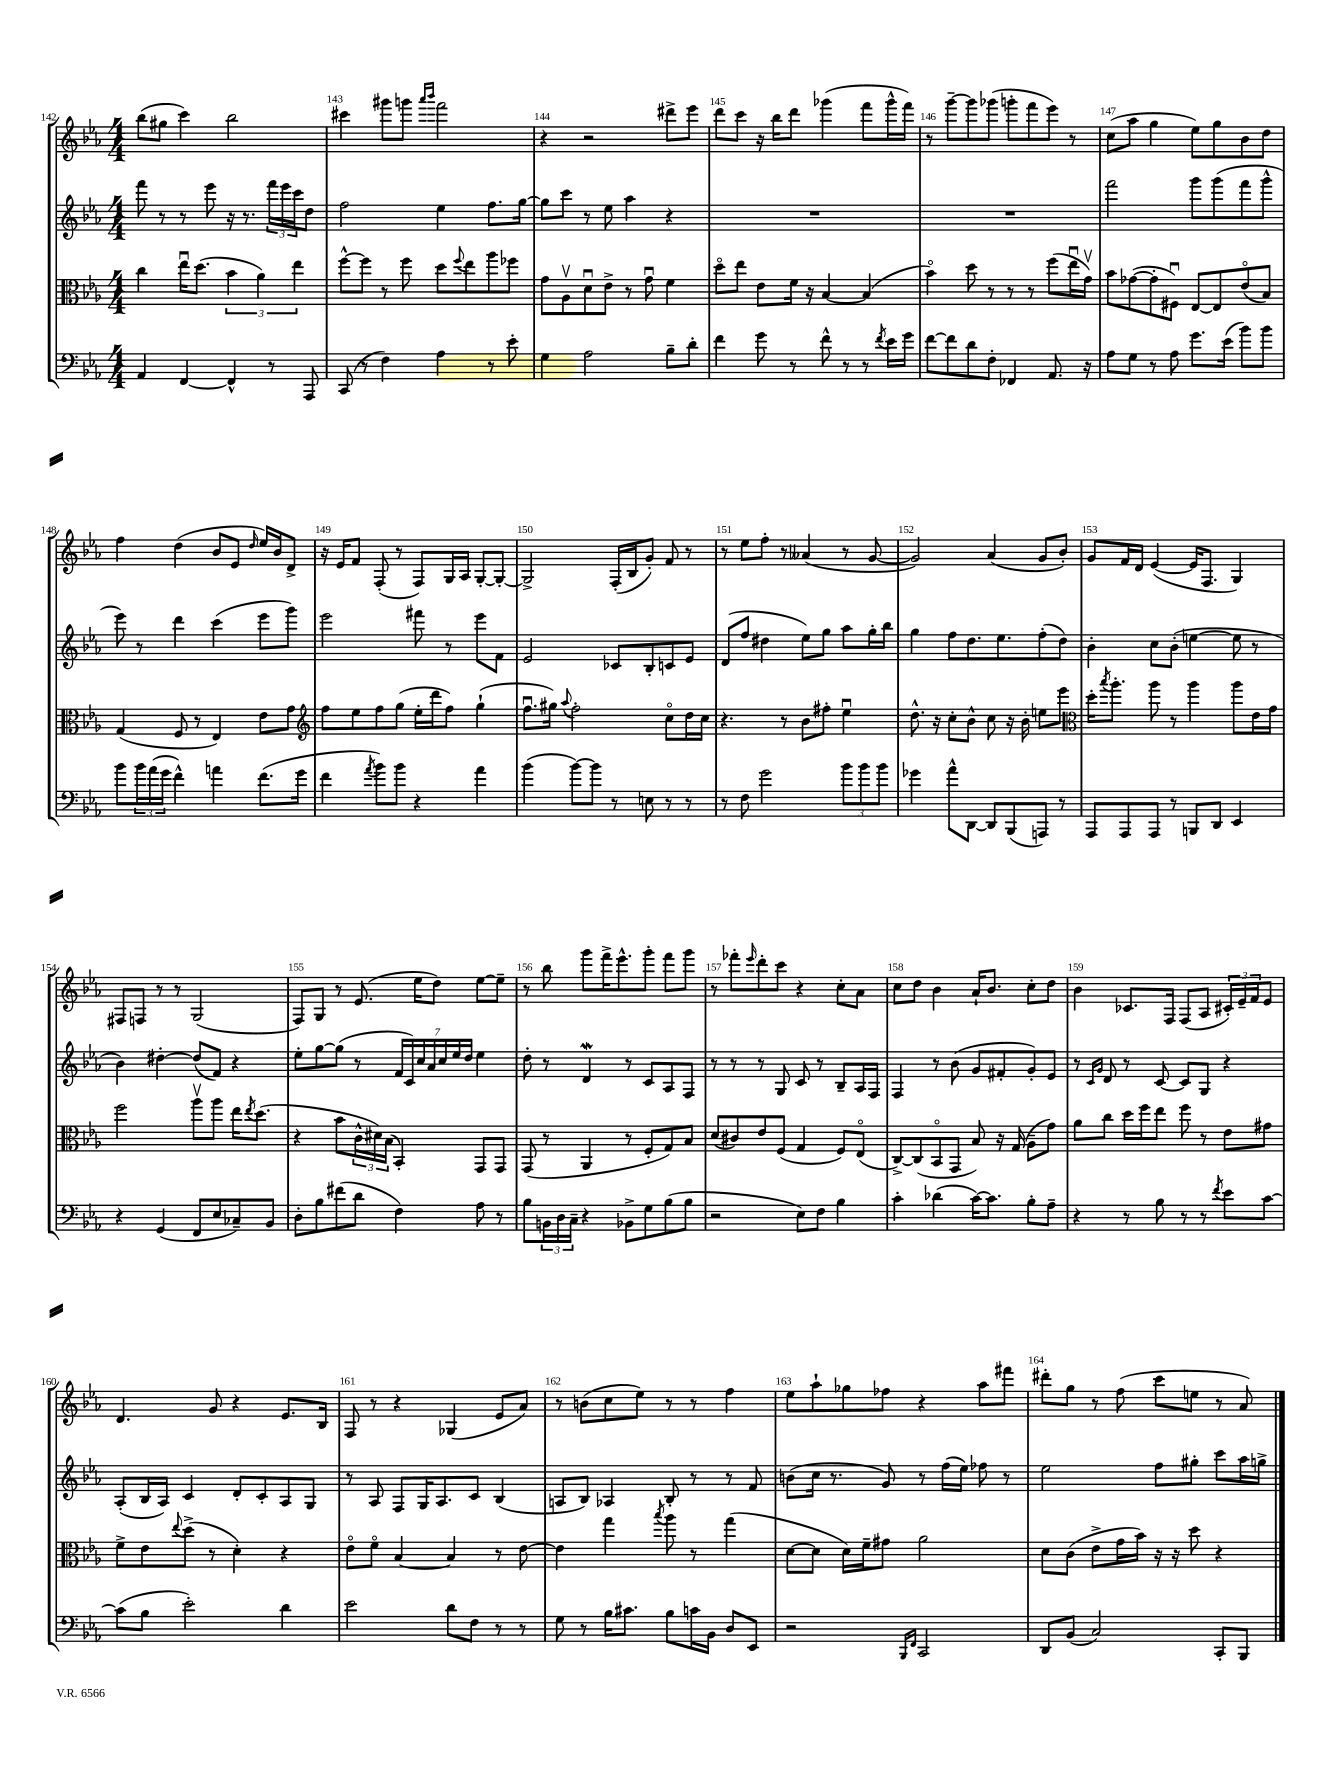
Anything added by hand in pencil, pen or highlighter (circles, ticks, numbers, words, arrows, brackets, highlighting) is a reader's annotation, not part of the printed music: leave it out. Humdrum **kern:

**kern	**kern	**kern	**kern
*part4	*part3	*part2	*part1
*staff4	*staff3	*staff2	*staff1
*clefF4	*clefC3	*clefG2	*clefG2
*k[b-e-a-]	*k[b-e-a-]	*k[b-e-a-]	*k[b-e-a-]
*M4/4	*M4/4	*M4/4	*M4/4
=142	=142	=142	=142
4AA-/	4cc\	8fff\	(8bb-\L
.	.	8r	8gg#X\J
[4FF/	16ee-u\KL	8r	4ccc\)
.	(8.dd\J	.	.
.	.	8eee-\	.
4FF^^/]	6b-\	16r	2bb-\
.	.	8.r	.
.	6a-\)	.	.
8r	.	24fff\LL	.
.	.	24eee-\	.
.	6ee-\	24ccc\J	.
8AAA-/	.	8dd\J	.
=143	=143	=143	=143
(8CC/	[8ff^^\L	2ff\	4ccc#X\
8r	8ff\J]	.	.
4F\)	8r	.	8ggg#X\L
.	8ff\	.	8gggn\J
.	.	.	16qqaaa-/LL
.	.	.	16qqbbb-/JJ
4A-\	8dd\L	4ee-\	2fff\
.	8qqff/	.	.
.	8ee-\	.	.
8r	8aa-\	8.ff\L	.
8e-'\	8ff-X\J	.	.
.	.	[16gg\Jk	.
=144	=144	=144	=144
4G\	8g\L	8gg\L]	4r
.	8A-v\	8ccc\J	.
2A-\	8du\	8r	2r
.	8e-^\J	8ee-\	.
.	8r	4aa-\	.
.	8gu\	.	.
8B-~\L	4f\	4r	8ddd#X^\L
8d'\J	.	.	8eee-\J
=145	=145	=145	=145
4f\	8dd\L	1r	8ddd\L
.	8ee-\J	.	8ccc\J
8g\	8e-\L	.	16r
.	.	.	16bb-\KL
8r	16f\Jk	.	8ddd\J
.	16r	.	.
8f^^\	[4B-/	.	(4ggg-X\
8r	.	.	.
8r	(4B-/]	.	8fff\L
8qf/	.	.	.
16e-\LL	.	.	16ggg-^^\L
16g\JJ	.	.	16fff\JJ)
=146	=146	=146	=146
[8f\L	4b-\)	1r	8r
8f\]	.	.	[8ggg~\L
8d\	8dd\	.	8ggg\]
8F'\J	8r	.	(8ggg-X\J
4FF-X/	8r	.	8gggn'\L
.	8r	.	8fff\
8.AA-/	(8ff\L	.	8eee-\J)
.	16ee-u\L	.	8r
16r	16gv\JJ)	.	.
=147	=147	=147	=147
8A-\L	8b-\L	2fff\	(8cc\L
8G\J	([8g-X\	.	8aa-\J
8r	8g-'\]	.	4gg\
8A-\	8F#Xu\J)	.	.
8.g\L	[8E-/L	8ggg\L	8ee-\L)
.	8E-/]	(8ggg\	8gg\
(16e-\Jk	.	.	.
8b-\L)	(8e-/	8fff\	8b-\
8b-\J	8B-/J)	8ggg^^\J	8dd\J
!!LO:LB:g=z
=148	=148	=148	=148
8b-\L	(4G/	8eee-\)	4ff\
24b-\L	.	8r	.
(24a-\	.	.	.
24g\JJ	.	.	.
4f^^\)	8F/	4ddd\	(4dd\
.	8r	.	.
4an\	4E-/)	(4ccc\	8b-/L
.	.	.	8e-/J
.	.	.	16qqdd/
(8.f\L	8e-\L	8eee-\L	16ee-/LL)
.	.	.	16b-/J
.	8g\J	8ggg\J)	8d^/J
16g\Jk	.	.	.
=149	=149	=149	=149
*	*clefG2	*	*
4f\	8ff\L	2eee-\	16r
.	.	.	16e-/KL
.	8ee-\	.	8f/J
8qa-/	.	.	.
8b-\L)	8ff\	.	(8F'/
8b-\J	(8gg\J	.	8r
4r	16ee-'\LL	8fff#X\	8F/L)
.	16ddd\J	.	.
.	8ff\J)	8r	16G/L
.	.	.	16A-/JJ
4a-\	(4gg`\	8eee-\L	[8G'/L
.	.	8f\J	8G'/J_
=150	=150	=150	=150
(4b-\	8.ffu\L	2e-/	2G^/]
.	16gg#X\Jk)	.	.
.	8qqaa-/	.	.
[8b-\L)	2ff'\	.	.
8b-\J]	.	.	.
8r	.	8c-X/L	(16F'/LL
.	.	.	16B-/J
8En\	.	8B-'/	8g'/J)
8r	8cc\L	8cn/	8f/
8r	16dd\L	8e-/J	8r
.	16cc\JJ	.	.
=151	=151	=151	=151
8r	4.r	(8d/L	8r
8F\	.	8ff/J	8ee-\L
2g\	.	4dd#X\	8ff'\J
.	8r	.	8r
.	8b-\L	8ee-\L)	(4a--X/
.	8ff#X'\J	8gg\J	.
12b-\L	4ee-u\	8aa-\L	8r
12b-\	.	.	.
.	.	16gg'\L	[8g/
12b-\J	.	.	.
.	.	16bb-\JJ	.
=152	=152	=152	=152
4g-X\	8.dd^^\	4gg\	2g/])
.	16r	.	.
8a-^^\L	8cc'\L	8ff\L	.
[8DD\J	8b-^^\J	8.dd\	.
8DD/L]	8cc\	.	(4a-/
.	.	8.ee-\	.
(8BBB-/	16r	.	.
.	16b-'\	.	.
8AAAn/J)	8een\L	(8ff'\	8g/L
8r	8eee-\J	8dd\J)	8b-'/J)
=153	=153	=153	=153
*	*clefC3	*	*
8AAA-/L	16dd'\KL	4b-'\	8g/L
.	8qbb-/	.	.
.	8.aa-'\J	.	.
8AAA-/	.	.	16f/L
.	.	.	16d/JJ
8AAA-/J	8aa-\	8cc\L	([4e-/
8r	8r	(8b-'\J	.
8BBBn/L	4aa-\	[4een\	16e-/KL]
.	.	.	8.F/J
8DD/J	.	.	.
4EE-/	8aa-\L	8ee\]	4G/)
.	16e-\L	8r	.
.	16g\JJ	.	.
!!LO:LB:g=z
=154	=154	=154	=154
4r	2ff\	4b-\)	8F#X/L
.	.	.	8Fn/J
(4GG/	.	[4dd#X'\	8r
.	.	.	8r
8FF/L	8aa-v\L	(8dd#/L]	(2G/
8E-/	8aa-\J	8f/J)	.
8C-X~/)	16ee-\KL	4r	.
.	8qee-/	.	.
.	(8.dd\J	.	.
8BB-/J	.	.	.
=155	=155	=155	=155
8D'\L	4r	8ee-'\L	8F/L)
8B-\	.	[8gg\	8G/J
(8f#X\	8b-\L	(8gg\J]	8r
8d\J	24c^^\L	8r	(8.e-/
.	24d#X\)	.	.
.	(24B-\JJ	.	.
4F\)	4BB-'/)	28f/LL	.
.	.	28c/)	.
.	.	.	16ee-\KL
.	.	28cc/	.
.	.	28a-/	.
.	.	.	8dd\J)
.	.	28cc/	.
.	.	28ee-/	.
.	.	28dd/JJ	.
8A-\	8GG/L	4ee-\	[8ee-\L
8r	8GG/J	.	8ee-~\J]
=156	=156	=156	=156
8B-\L	(8GG/	8dd'\	8r
24BBn\L	8r	8r	8bb-\
24D\	.	.	.
24C~\JJ	.	.	.
4r	4AA-/	4dW/	8ggg\L
.	.	.	16fff^\K
.	.	.	8.eee-^^\
8BB-X^\L	8r	8r	.
8G\	8F'/L	8c/L	8ggg'\J
(8B-\	8G/)	8A-/	8fff\L
8B-\J	8B-/J	8F/J	8ggg\J
=157	=157	=157	=157
2r	(8d/L	8r	8r
.	8c#X/)	8r	8fff-X'\L
.	.	.	16qqeee-/
.	8e-/	8r	8ddd'\
.	(8F/J	8G/	8ccc\J
8E-\L)	4G/	8c/	4r
8F\J	.	8r	.
4B-\	8F/L)	8B-~/L	8cc'\L
.	(8E-/J	16A-/L	8a-\J
.	.	16F/JJ	.
=158	=158	=158	=158
4c'\	[8C^/L)	4F/	8cc\L
.	(8C/]	.	8dd\J
(4d-X\	8BB-/	8r	4b-\
.	8GG/J	(8b-\	.
[16c\KL)	8B-/)	8g/L	16a-`/KL
8.c\J]	.	.	8.b-/J
.	16r	8f#X'/	.
.	(16G/	.	.
8B-'\L	8A-~\L	8g'/)	8cc'\L
8A-~\J	8g\J)	8e-/J	8dd\J
=159	=159	=159	=159
4r	8a-\L	8r	4b-\
.	.	16qqc/LL	.
.	.	16qqg/JJ	.
.	8cc\J	8d/	.
8r	16dd\LL	8r	8.c-X/L
.	16ff\J	.	.
8B-\	8ee-\J	[8c/	.
.	.	.	16F/Jk
8r	8ff\	8c/L]	(8F/L
8r	8r	8G/J	8A-/J
8qf/	.	.	.
8e-\L	8e-\L	4r	24c#X'/LL)
.	.	.	24e-~/
.	.	.	24f/J
[8c\J	8g#X\J	.	8e-/J
!!LO:LB:g=z
=160	=160	=160	=160
(8c\L]	8f^\L	(8A-'/L	4.d/
8B-\J	8e-\	16B-/L	.
.	.	16A-/JJ)	.
.	8qqee-/	.	.
2e-'\)	(8dd^\J	4c/	.
.	8r	.	8g/
.	4d'\)	8d'/L	4r
.	.	8c'/	.
4d\	4r	8A-/	8.e-/L
.	.	8G/J	.
.	.	.	16B-/Jk
=161	=161	=161	=161
2e-\	8e-\L	8r	8F/
.	8f\J	8A-/	8r
.	[4B-/	8F/L	4r
.	.	16G/K	.
.	.	8.A-/	.
8d\L	4B-/]	.	(4G-X/
8F\J	.	8c/J	.
8r	8r	(4B-/	8e-/L
8r	[8e-\	.	8a-/J)
=162	=162	=162	=162
8G\	4e-\]	8An/L	8r
8r	.	8B-/J)	(8bn\L
16B-\KL	4gg\	4A-X/	8cc\
8.c#X\J	.	.	.
.	.	.	8ee-\J)
.	8qbb-/	.	.
8B-\L	8aa-\	8B-'/	8r
16cn\L	8r	8r	8r
16BB-\JJ	.	.	.
8D/L	(4gg\	8r	4ff\
8EE-/J	.	8f/	.
=163	=163	=163	=163
2r	[8d\L	(8bn\L	8ee-\L
.	8d\J]	16cc\Jk	8aa-`\
.	.	8.r	.
.	16d\LL)	.	8gg-X\
.	16f~\J	.	.
.	8g#X\J	8g/)	8ff-X\J
16qqBBB-/LL	.	.	.
16qqFF/JJ	.	.	.
2CC/	2a-\	8r	4r
.	.	(16ff\LL	.
.	.	16ee-\JJ)	.
.	.	8ff-X\	8aa-\L
.	.	8r	8fff#X\J
=164	=164	=164	=164
8DD/L	8d\L	2ee-\	8ddd#X'\L
(8BB-/J	(8c\J	.	8gg\J
2C/)	8e-^\L	.	8r
.	16g\L	.	(8ff\
.	16b-\JJ)	.	.
.	16r	8ff\L	8ccc\L
.	16r	.	.
.	8dd\	8gg#X'\J	8een\J
8CC'/L	4r	8ccc\L	8r
8BBB-/J	.	16aa-\L	8a-/)
.	.	16ggn^\JJ	.
==	==	==	==
*-	*-	*-	*-
